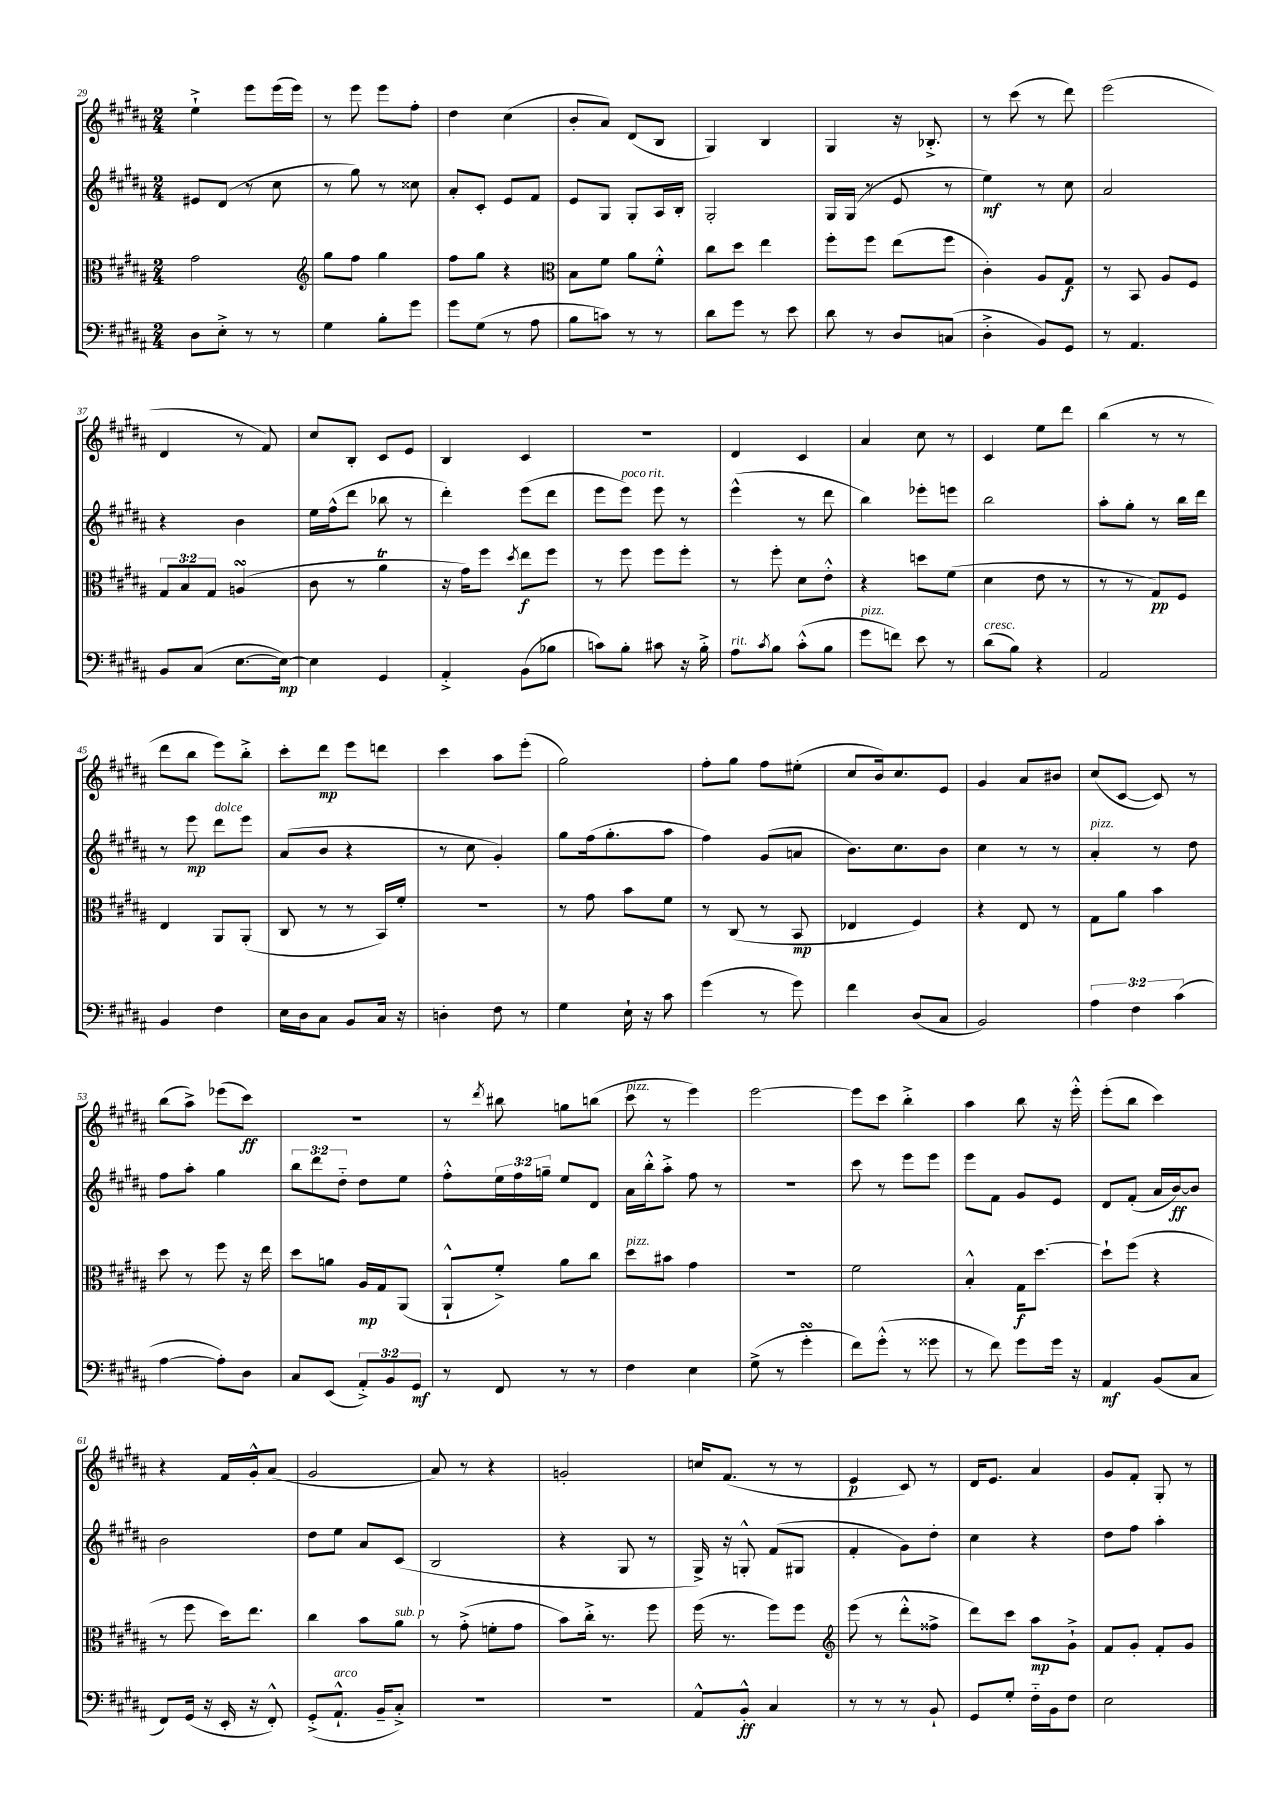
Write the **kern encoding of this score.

**kern	**dynam	**kern	**dynam	**kern	**dynam	**kern	**dynam
*part4	*part4	*part3	*part3	*part2	*part2	*part1	*part1
*staff4	*staff4	*staff3	*staff3	*staff2	*staff2	*staff1	*staff1
*clefF4	*	*clefC3	*	*clefG2	*	*clefG2	*
*k[f#c#g#d#a#]	*	*k[f#c#g#d#a#]	*	*k[f#c#g#d#a#]	*	*k[f#c#g#d#a#]	*
*M2/4	*	*M2/4	*	*M2/4	*	*M2/4	*
=29	=29	=29	=29	=29	=29	=29	=29
8D#\L	.	2g#\	.	8e#X/L	.	4ee`^\	.
8E'^\J	.	.	.	(8d#/J	.	.	.
8r	.	.	.	8r	.	8eee\L	.
8r	.	.	.	8cc#\	.	(16eee\L	.
.	.	.	.	.	.	16eee\JJ)	.
=30	=30	=30	=30	=30	=30	=30	=30
*	*	*clefG2	*	*	*	*	*
4G#\	.	8gg#\L	.	8r	.	8r	.
.	.	8ff#\J	.	8gg#\)	.	8eee\	.
8B'\L	.	4gg#\	.	8r	.	8eee\L	.
8g#\J	.	.	.	8cc##X\	.	8ff#'\J	.
=31	=31	=31	=31	=31	=31	=31	=31
8g#\L	.	8ff#\L	.	8a#'/L	.	4dd#\	.
(8G#\J	.	8gg#\J	.	8c#'/J	.	.	.
8r	.	4r	.	8e/L	.	(4cc#\	.
8A#\	.	.	.	8f#/J	.	.	.
=32	=32	=32	=32	=32	=32	=32	=32
*	*	*clefC3	*	*	*	*	*
8B\L	.	8B\L	.	8e/L	.	8b'/L	.
8cn\J)	.	8f#\J	.	8G#/J	.	8a#/J)	.
8r	.	8a#\L	.	8G#'/L	.	(8d#/L	.
8r	.	8f#'^^\J	.	16A#/L	.	8B/J	.
.	.	.	.	16B'/JJ	.	.	.
=33	=33	=33	=33	=33	=33	=33	=33
8d#\L	.	8cc#\L	.	2G#'/	.	4G#/)	.
8g#\J	.	8dd#\J	.	.	.	.	.
8r	.	4ee\	.	.	.	4B/	.
8e\	.	.	.	.	.	.	.
=34	=34	=34	=34	=34	=34	=34	=34
8d#\	.	8ff#'\L	.	16G#/LL	.	4G#/	.
.	.	.	.	(16G#/JJ	.	.	.
8r	.	8ff#\J	.	8r	.	.	.
8D#/L	.	(8ee\L	.	8e/	.	16r	.
.	.	.	.	.	.	8.B-X'^/	.
(8Cn/J	.	8ff#\J	.	8r	.	.	.
=35	=35	=35	=35	=35	=35	=35	=35
4D#'^\	.	4c#'\)	.	4ee\)	mf	8r	.
.	.	.	.	.	.	(8ccc#\	.
8BB/L)	.	8A#/L	.	8r	.	8r	.
8GG#/J	.	8G#/J	f	8cc#\	.	8ddd#\)	.
=36	=36	=36	=36	=36	=36	=36	=36
8r	.	8r	.	2a#/	.	(2eee\	.
4.AA#/	.	8BB/	.	.	.	.	.
.	.	8A#/L	.	.	.	.	.
.	.	8F#/J	.	.	.	.	.
!!LO:LB:g=z
=37	=37	=37	=37	=37	=37	=37	=37
8BB/L	.	12G#/L	.	4r	.	4d#/	.
.	.	12B/	.	.	.	.	.
(8C#/J	.	.	.	.	.	.	.
.	.	12G#/J	.	.	.	.	.
[8.E\L	.	(4AnsSSs/	.	4b\	.	8r	.
.	.	.	.	.	.	8f#/)	.
16E\Jk_)	mp	.	.	.	.	.	.
=38	=38	=38	=38	=38	=38	=38	=38
4E\]	.	8c#\	.	16ee\LL	.	8cc#/L	.
.	.	.	.	(16ff#^^\J	.	.	.
.	.	8r	.	8ddd#\J	.	8B'/J	.
4GG#/	.	4a#t\	.	8bb-X\	.	8c#/L	.
.	.	.	.	8r	.	8e/J	.
=39	=39	=39	=39	=39	=39	=39	=39
4AA#'^/	.	16r	.	4ddd#'\)	.	4B/	.
.	.	16g#\KL)	.	.	.	.	.
.	.	8ff#\J	.	.	.	.	.
.	.	8qdd#/	.	.	.	.	.
(8BB\L	.	8ee\L	f	(8eee\L	.	4c#/	.
8B-X\J	.	8ff#\J	.	8ddd#\J	.	.	.
=40	=40	=40	=40	=40	=40	=40	=40
8cn\L)	.	8r	.	8eee\L	.	2r	.
!	!	!	!	!LO:TX:a:i:t=poco rit.	!	!	!
8B'\J	.	8ff#\	.	8eee\J)	.	.	.
8c#X\	.	8ff#\L	.	8eee\	.	.	.
16r	.	8ff#'\J	.	8r	.	.	.
16B'^\	.	.	.	.	.	.	.
=41	=41	=41	=41	=41	=41	=41	=41
!LO:TX:a:i:t=rit.	!	!	!	!	!	!	!
8A#\L	.	8r	.	(4eee^^\	.	4d#/	.
8qc#/	.	.	.	.	.	.	.
8B\J	.	8ff#'\	.	.	.	.	.
(8c#'^^\L	.	8d#\L	.	8r	.	4c#/	.
8B\J	.	8e'^^\J	.	8ddd#\	.	.	.
=42	=42	=42	=42	=42	=42	=42	=42
!LO:TX:a:i:t=pizz.	!	!	!	!	!	!	!
8g#\L	.	4r	.	4bb\)	.	4a#/	.
8fn\J)	.	.	.	.	.	.	.
8e\	.	8ddn\L	.	8eee-X'\L	.	8cc#\	.
8r	.	(8f#\J	.	8eeen\J	.	8r	.
=43	=43	=43	=43	=43	=43	=43	=43
!LO:TX:a:i:t=cresc.	!	!	!	!	!	!	!
(8d#\L	.	4d#\	.	2bb\	.	4c#/	.
8B\J)	.	.	.	.	.	.	.
4r	.	8e\	.	.	.	8ee\L	.
.	.	8r	.	.	.	8ddd#\J	.
=44	=44	=44	=44	=44	=44	=44	=44
2AA#/	.	8r	.	8aa#'\L	.	(4bb\	.
.	.	8r	.	8gg#'\J	.	.	.
.	.	8G#/L)	pp	8r	.	8r	.
.	.	8F#/J	.	16bb\LL	.	8r	.
.	.	.	.	16ddd#\JJ	.	.	.
!!LO:LB:g=z
=45	=45	=45	=45	=45	=45	=45	=45
4BB/	.	4E/	.	8r	.	8ddd#\L	.
.	.	.	.	8eee\	mp	8bb\J	.
!	!	!	!	!LO:TX:a:i:t=dolce	!	!	!
4F#\	.	8AA#/L	.	8ddd#\L	.	8eee\L)	.
.	.	(8AA#'/J	.	8eee\J	.	8bb'^\J	.
=46	=46	=46	=46	=46	=46	=46	=46
16E\LL	.	8C#/	.	(8a#/L	.	8ccc#'\L	.
16D#\J	.	.	.	.	.	.	.
8C#\J	.	8r	.	8b/J	.	8ddd#\J	mp
8BB/L	.	8r	.	4r	.	8eee\L	.
16C#/Jk	.	16BB/LL)	.	.	.	8dddn\J	.
16r	.	16f#'/JJ	.	.	.	.	.
=47	=47	=47	=47	=47	=47	=47	=47
4Dn'\	.	2r	.	8r	.	4ccc#\	.
.	.	.	.	8cc#\	.	.	.
8F#\	.	.	.	4g#'/)	.	8aa#\L	.
8r	.	.	.	.	.	(8eee'\J	.
=48	=48	=48	=48	=48	=48	=48	=48
4G#\	.	8r	.	8gg#\L	.	2gg#\)	.
.	.	8g#\	.	(16ff#\k	.	.	.
.	.	.	.	8.gg#'\	.	.	.
16E`\	.	8b\L	.	.	.	.	.
16r	.	.	.	.	.	.	.
8c#\	.	8f#\J	.	8aa#\J	.	.	.
=49	=49	=49	=49	=49	=49	=49	=49
(4g#\	.	8r	.	4ff#\)	.	8ff#'\L	.
.	.	(8C#/	.	.	.	8gg#\J	.
8r	.	8r	.	(8g#/L	.	8ff#\L	.
8g#\)	.	8BB/	mp	8an/J	.	(8ee#X'\J	.
=50	=50	=50	=50	=50	=50	=50	=50
4f#\	.	4E-X/	.	8.b\L)	.	8cc#/L	.
.	.	.	.	.	.	16b/k)	.
.	.	.	.	8.cc#\	.	8.cc#/	.
(8D#/L	.	4F#/)	.	.	.	.	.
8C#/J	.	.	.	8b\J	.	8e/J	.
=51	=51	=51	=51	=51	=51	=51	=51
2BB/)	.	4r	.	4cc#\	.	4g#/	.
.	.	8E/	.	8r	.	8a#/L	.
.	.	8r	.	8r	.	8b#X/J	.
=52	=52	=52	=52	=52	=52	=52	=52
!	!	!	!	!LO:TX:a:i:t=pizz.	!	!	!
6A#\	.	8G#\L	.	4a#'/	.	(8cc#/L	.
.	.	8a#\J	.	.	.	[8c#/J	.
6F#\	.	.	.	.	.	.	.
.	.	4b\	.	8r	.	8c#/])	.
(6c#\	.	.	.	.	.	.	.
.	.	.	.	8dd#\	.	8r	.
!!LO:LB:g=z
=53	=53	=53	=53	=53	=53	=53	=53
[4A#\	.	8dd#\	.	8ff#\L	.	(8bb\L	.
.	.	8r	.	8aa#'\J	.	8aa#^\J)	.
8A#'\L])	.	8ff#\	.	4gg#\	.	(8eee-X\L	.
8D#\J	.	16r	.	.	.	8ccc#\J)	ff
.	.	16ee\	.	.	.	.	.
=54	=54	=54	=54	=54	=54	=54	=54
8C#/L	.	8dd#\L	.	12bb\L	.	2r	.
.	.	.	.	12ddd#\	.	.	.
(8EE/J	.	8an\J	.	.	.	.	.
.	.	.	.	12dd#\J	.	.	.
12AA#'^/L)	.	16A#/LL	mp	8dd#\L	.	.	.
.	.	16G#/J	.	.	.	.	.
12BB/	.	.	.	.	.	.	.
.	.	(8AA#/J	.	8ee\J	.	.	.
12GG#/J	mf	.	.	.	.	.	.
=55	=55	=55	=55	=55	=55	=55	=55
8r	.	8AA#`^^/L	.	8ff#'^^\L	.	8r	.
.	.	.	.	.	.	8qddd#/	.
8FF#/	.	8f#'^/J)	.	24ee\L	.	8bb#X\	.
.	.	.	.	24ff#\	.	.	.
.	.	.	.	24ggn~\JJ	.	.	.
8r	.	8a#\L	.	8ee/L	.	8ggn\L	.
8r	.	8cc#\J	.	8d#/J	.	(8bbn\J	.
=56	=56	=56	=56	=56	=56	=56	=56
!	!	!	!	!	!	!LO:TX:a:i:t=pizz.	!
!	!	!LO:TX:a:i:t=pizz.	!	!	!	!	!
4F#\	.	8dd#\L	.	16a#\LL	.	8ccc#\	.
.	.	.	.	16bb'^^\J	.	.	.
.	.	8b#X\J	.	8aa#'^\J	.	8r	.
4E\	.	4g#\	.	8ff#\	.	4eee\)	.
.	.	.	.	8r	.	.	.
=57	=57	=57	=57	=57	=57	=57	=57
(8G#^\	.	2r	.	2r	.	[2eee\	.
8r	.	.	.	.	.	.	.
4g#sSSS'\	.	.	.	.	.	.	.
=58	=58	=58	=58	=58	=58	=58	=58
8f#\L)	.	2f#\	.	8ccc#\	.	8eee\L]	.
(8g#'^^\J	.	.	.	8r	.	8ccc#\J	.
8r	.	.	.	8eee\L	.	4bb'^\	.
8g##X\	.	.	.	8eee\J	.	.	.
=59	=59	=59	=59	=59	=59	=59	=59
8r	.	4B'^^/	.	8eee\L	.	4aa#\	.
8f#\)	.	.	.	8f#\J	.	.	.
8g#\L	.	16G#\KL	f	8g#/L	.	8bb\	.
.	.	[8.dd#\J	.	.	.	.	.
16g#\Jk	.	.	.	8e/J	.	16r	.
16r	.	.	.	.	.	16eee'^^\	.
=60	=60	=60	=60	=60	=60	=60	=60
4AA#/	mf	8dd#`\L]	.	8d#/L	.	(8eee'\L	.
.	.	(8ff#\J	.	(8f#'/J	.	8bb\J	.
(8BB/L	.	4r	.	16a#/LL	.	4ccc#\)	.
.	.	.	.	[16b/J)	ff	.	.
8C#/J	.	.	.	8b/J]	.	.	.
!!LO:LB:g=z
=61	=61	=61	=61	=61	=61	=61	=61
8FF#/L)	.	8r	.	2b\	.	4r	.
(16GG#/Jk	.	8ff#\	.	.	.	.	.
16r	.	.	.	.	.	.	.
16EE'/	.	16dd#\KL)	.	.	.	16f#/LL	.
16r	.	8.ee\J	.	.	.	16g#'^^/J	.
8FF#'^^/)	.	.	.	.	.	(8a#/J	.
=62	=62	=62	=62	=62	=62	=62	=62
(8GG#'^/L	.	4cc#\	.	8dd#\L	.	2g#/	.
!LO:TX:a:i:t=arco	!	!	!	!	!	!	!
8.AA#`^^/J	.	.	.	8ee\J	.	.	.
.	.	8b\L	.	8a#/L	.	.	.
16BB~/KL	.	.	.	.	.	.	.
!	!	!LO:TX:a:i:t=sub. p	!	!	!	!	!
8C#'^/J)	.	8a#\J	.	(8c#/J	.	.	.
=63	=63	=63	=63	=63	=63	=63	=63
2r	.	8r	.	2B/	.	8a#/)	.
.	.	(8g#'^\	.	.	.	8r	.
.	.	8fn'\L	.	.	.	4r	.
.	.	8g#\J	.	.	.	.	.
=64	=64	=64	=64	=64	=64	=64	=64
2r	.	8b\L)	.	4r	.	2gn'/	.
.	.	16cc#'^\Jk	.	.	.	.	.
.	.	8.r	.	.	.	.	.
.	.	.	.	8G#/	.	.	.
.	.	8ff#\	.	8r	.	.	.
=65	=65	=65	=65	=65	=65	=65	=65
8AA#^^/L	.	(16ff#\	.	16G#^/)	.	16ccn/KL	.
.	.	8.r	.	16r	.	(8.f#/J	.
8BB'^^/J	ff	.	.	8Gn'^^/	.	.	.
4C#/	.	8ff#\L)	.	(8f#/L	.	8r	.
.	.	8ff#\J	.	8G#X/J	.	8r	.
=66	=66	=66	=66	=66	=66	=66	=66
*	*	*clefG2	*	*	*	*	*
8r	.	(8eee\	.	4f#'/	.	4e/	p
8r	.	8r	.	.	.	.	.
8r	.	8ddd#'^^\L	.	8g#\L)	.	8c#/)	.
8BB`/	.	8ff##X^\J	.	8dd#'\J	.	8r	.
=67	=67	=67	=67	=67	=67	=67	=67
8GG#/L	.	8ddd#\L)	.	4cc#\	.	16d#/KL	.
.	.	.	.	.	.	8.e/J	.
8G#'/J	.	8ccc#\J	.	.	.	.	.
16F#\LL	.	8aa#\L	mp	4r	.	4a#/	.
16BB\J	.	.	.	.	.	.	.
8F#\J	.	8g#`^\J	.	.	.	.	.
=68	=68	=68	=68	=68	=68	=68	=68
2E\	.	8f#/L	.	8dd#\L	.	8g#/L	.
.	.	8g#'/J	.	8ff#\J	.	8f#'/J	.
.	.	8f#'/L	.	4aa#'\	.	8G#'/	.
.	.	8g#/J	.	.	.	8r	.
==	==	==	==	==	==	==	==
*-	*-	*-	*-	*-	*-	*-	*-
